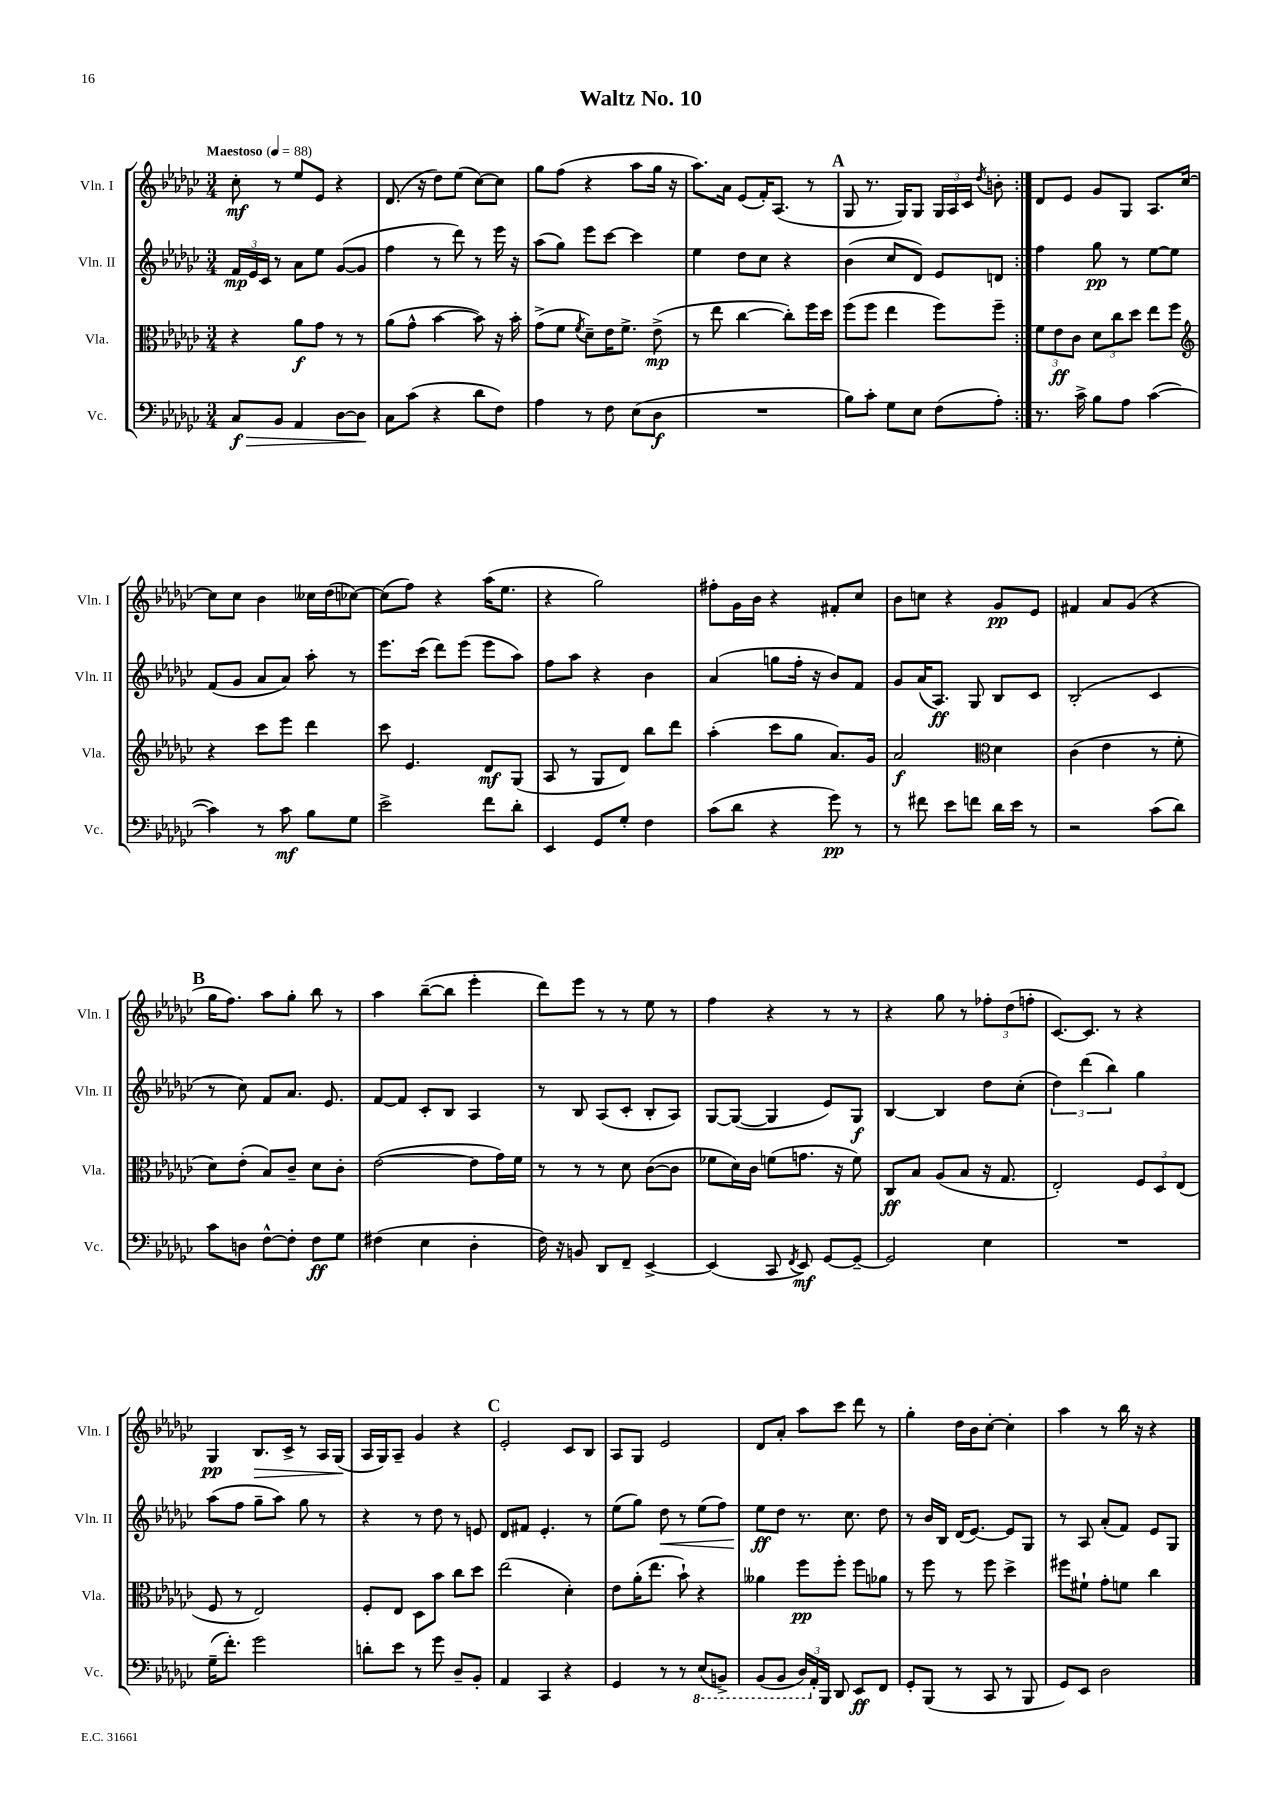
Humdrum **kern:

**kern	**kern	**kern	**kern
*staff4	*staff3	*staff2	*staff1
*clefF4	*clefC3	*clefG2	*clefG2
*k[b-e-a-d-g-c-]	*k[b-e-a-d-g-c-]	*k[b-e-a-d-g-c-]	*k[b-e-a-d-g-c-]
*M3/4	*M3/4	*M3/4	*M3/4
*MM88	*MM88	*MM88	*MM88
8C-/L	4r	24f/LL	8cc-'\
.	.	24e-/	.
.	.	24c-/JJ	.
8BB-/J	.	8r	8r
4AA-/	8a-\L	8a-\L	8ee-/L
.	8g-\J	8ee-\J	8e-/J
[8D-\L	8r	([8g-/L	4r
8D-\]J	8r	8g-/]J	.
=	=	=	=
8C-\L	(8a-\L	4ff\	(8.d-/
(8c-\J	8g-^^\J	.	.
.	.	.	16r
4r	[4b-\	8r	8dd-\L)
.	.	8ddd-\)	(8ee-\J
8d-\L	8b-\])	8r	[8cc-\L)
8F\J)	16r	16eee-\	8cc-\]J
.	16b-'\	16r	.
=	=	=	=
4A-\	(8g-^\L	(8aa-\L	8gg-\L
.	8f\J	8gg-\J)	(8ff\J
.	8qf/	.	.
8r	8d-~\L)	8eee-\L	4r
8F\	16e-\K	[8ccc-\J	.
.	8.f^\J	.	.
(8E-\L	.	4ccc-\]	8aa-\L
8D-\J	(8e-^\	.	16gg-\Jk
.	.	.	16r
=	=	=	=
2.r	8r	4ee-\	8.aa-\L)
.	8ee-\	.	.
.	.	.	16a-\Jk
.	[4cc-\	8dd-\L	(8e-/L
.	.	8cc-\J	16f'/K)
.	.	.	(8.A-/J
.	8cc-'\]L)	4r	.
.	16ff\L	.	8r
.	16dd-\JJ	.	.
=	=	=	=
8B-\L)	(8ff\L	(4b-\	8G-/
8c-'\J	8ff\J	.	8.r
8G-\L	4ee-\	8cc-/L	.
.	.	.	16G-/LK)
8E-\J	.	8d-/J)	8G-/J
(8F\L	8ff\L)	8e-/L	24G-/LL
.	.	.	24A-/
.	.	.	24c-/JJ
.	.	.	8qdd-/
8A-'\J)	8ff~\J	8d/J	8b'\
=:|!	=:|!	=:|!	=:|!
8.r	12f\L	4ff\	8d-/L
.	12e-\	.	.
.	.	.	8e-/J
.	12c-\J	.	.
16c-^\	.	.	.
8B-\L	12d-\L	8gg-\	8g-/L
.	12cc-\	.	.
8A-\J	.	8r	8G-/J
.	12dd-\J	.	.
([4c-\	8ee-\L	[8ee-\L	8.A-/L
.	8ff\J	8ee-\]J	.
.	.	.	[16cc-/Jk
=	=	=	=
*	*clefG2	*	*
4c-\])	4r	(8f/L	8cc-\]L
.	.	8g-/J	8cc-\J
8r	8ccc-\L	8a-/L	4b-\
8c-\	8eee-\J	8a-/J)	.
8B-\L	4ddd-\	8aa-'\	16cc--\LL
.	.	.	(16dd-\J
8G-\J	.	8r	[8cc-\J)
=	=	=	=
2e-^\	8ccc-\	8.eee-\L	(8cc-\]L
.	4.e-/	.	8ff\J)
.	.	(16ccc-\Jk	.
.	.	8ddd-\L)	4r
.	.	(8eee-\J	.
8f\L	8d-/L	8eee-\L	(16aa-\LK
.	.	.	8.ee-\J
8d-'\J	(8G-/J	8aa-\J)	.
=	=	=	=
4EE-/	8A-/	8ff\L	4r
.	8r	8aa-\J	.
8GG-/L	8G-/L	4r	2gg-\)
8G-'/J	8d-/J)	.	.
4F\	8bb-\L	4b-\	.
.	8ddd-\J	.	.
=	=	=	=
(8c-\L	(4aa-'\	(4a-/	8ff#'\L
8d-\J	.	.	16g-\L
.	.	.	16b-\JJ
4r	8ccc-\L	8gg\L	4r
.	8gg-\J	16ff'\Jk	.
.	.	16r	.
8g-\)	8.a-/L)	8b-/L)	8f#'/L
8r	.	8f/J	8cc-/J
.	16g-/Jk	.	.
=	=	=	=
8r	2a-/	8g-/L	8b-\L
8f#\	.	(16a-/K	8cc\J
.	.	8.A-/J)	.
8e-\L	.	.	4r
8f\J	.	8G-/	.
*	*clefC3	*	*
16d-\LL	4d-\	8B-/L	8g-/L
16e-\JJ	.	.	.
8r	.	8c-/J	8e-/J
=	=	=	=
2r	(4c-\	(2B-'/	4f#/
.	4e-\	.	8a-/L
.	.	.	(8g-/J
(8c-\L	8r	4c-/	4r
8d-\J)	8f'\	.	.
=	=	=	=
8c-\L	8d-\L)	8r	16gg-\LK
.	.	.	8.ff\J)
8D\J	(8e-'\J	8cc-\)	.
[8F^^\L	8B-/L)	8f/L	8aa-\L
8F'\]J	8c-~/J	8.a-/J	8gg-'\J
8F\L	8d-\L	.	8bb-\
.	.	8.e-/	.
8G-\J	8c-'\J	.	8r
=	=	=	=
(4F#\	([2e-\	[8f/L	4aa-\
.	.	8f/]J	.
4E-\	.	8c-'/L	([8bb-~\L
.	.	8B-/J	8bb-\]J
4D-'\	8e-\]L	4A-/	4eee-'\
.	16g-\L)	.	.
.	16f\JJ	.	.
=	=	=	=
16F\)	8r	8r	8ddd-\L)
16r	.	.	.
8BB/	8r	8B-/	8eee-\J
8DD-/L	8r	(8A-/L	8r
8FF~/J	8d-\	8c-'/J	8r
[4EE-^/	([8c-\L	8B-'/L	8ee-\
.	8c-\]J	8A-/J)	8r
=	=	=	=
(4EE-/]	8f-\L	[8G-/L	4ff\
.	16d-\L)	(8G-/_J	.
.	16c-\JJ	.	.
8CC-/	(8f\L	4G-/]	4r
8qFF/	.	.	.
8EE-/)	8.g\J	.	.
[8GG-/L	.	8e-/L)	8r
.	16r	.	.
8GG-~/_J	8f\)	8G-/J	8r
=	=	=	=
2GG-/]	8C-/L	[4B-/	4r
.	8B-/J	.	.
.	(8A-/L	4B-/]	8gg-\
.	8B-/J	.	8r
4E-\	16r	8dd-\L	12ff-'\L
.	8.G-/	.	.
.	.	.	(12dd-\
.	.	(8cc-'\J	.
.	.	.	12ff'\J
=	=	=	=
2.r	2E-'/)	6dd-\)	[8.c-/L)
.	.	(6ddd-\	.
.	.	.	8.c-/]J
.	.	6bb-\)	.
.	.	.	8r
.	12F/L	4gg-\	4r
.	12D-/	.	.
.	(12E-/J	.	.
=	=	=	=
(16G-~\LK	8F/	(8aa-\L	4G-/
8.f'\J)	.	.	.
.	8r	8ff\J	.
2g-\	2E-/)	8gg-~\L	8.B-/L
.	.	8aa-\J)	.
.	.	.	16c-^/Jk
.	.	8gg-\	8r
.	.	8r	16A-/LL
.	.	.	(16G-/JJ
=	=	=	=
8d'\L	8F'/L	4r	16A-/LL
.	.	.	16G-/J)
8e-\J	8E-/J	.	8A-~/J
8r	8D-\L	8r	4g-/
8g-\	8b-\J	8dd-\	.
8D-~/L	8cc-\L	8r	4r
8BB-'/J	8dd-\J	8e/	.
=	=	=	=
4AA-/	(2ee-\	8d-/L	2e-'/
.	.	8f#/J	.
4CC-/	.	4.e-'/	.
4r	4d-'\)	.	8c-/L
.	.	8r	8B-/J
=	=	=	=
4GG-/	8e-\L	(8ee-\L	8A-/L
.	(16a-'\K	8gg-\J)	8G-/J
.	8.ee-\J	.	.
8r	.	8dd-\	2e-/
8r	8b-`\)	8r	.
(8EE-/L	4r	(8ee-\L	.
8BBB^/J)	.	8ff\J)	.
=	=	=	=
(8BBB-/L	4a--\	8ee-\L	8d-/L
8BBB-/J	.	8dd-\J	8a-'/J
24DD-/LL)	8ff\L	8.r	8aa-\L
24AA-'/	.	.	.
24BBB-/JJ	.	.	.
8DD-/	8ff'\J	.	8ccc-\J
.	.	8.cc-\	.
8EE-/L	8ff\L	.	8ddd-\
8FF/J	8a-\J	8dd-\	8r
=	=	=	=
8GG-'/L	8r	8r	4gg-'\
(8BBB-/J	8ff\	16b-/LL	.
.	.	16B-/JJ	.
8r	8r	(16d-/LK	16dd-\LL
.	.	[8.e-/J)	16b-\J
8CC-/	8ff\	.	[8cc-'\J
8r	4dd-^\	8e-/]L	4cc-'\]
8BBB-/	.	8G-/J	.
=	=	=	=
8GG-/L)	8ff#\L	8r	4aa-\
8EE-/J	8f#`\J	8A-/	.
2D-\	8g-'\L	(8a-'/L	8r
.	8f\J	8f/J)	16bb-\
.	.	.	16r
.	4cc-\	8e-/L	4r
.	.	8G-/J	.
==	==	==	==
*-	*-	*-	*-
